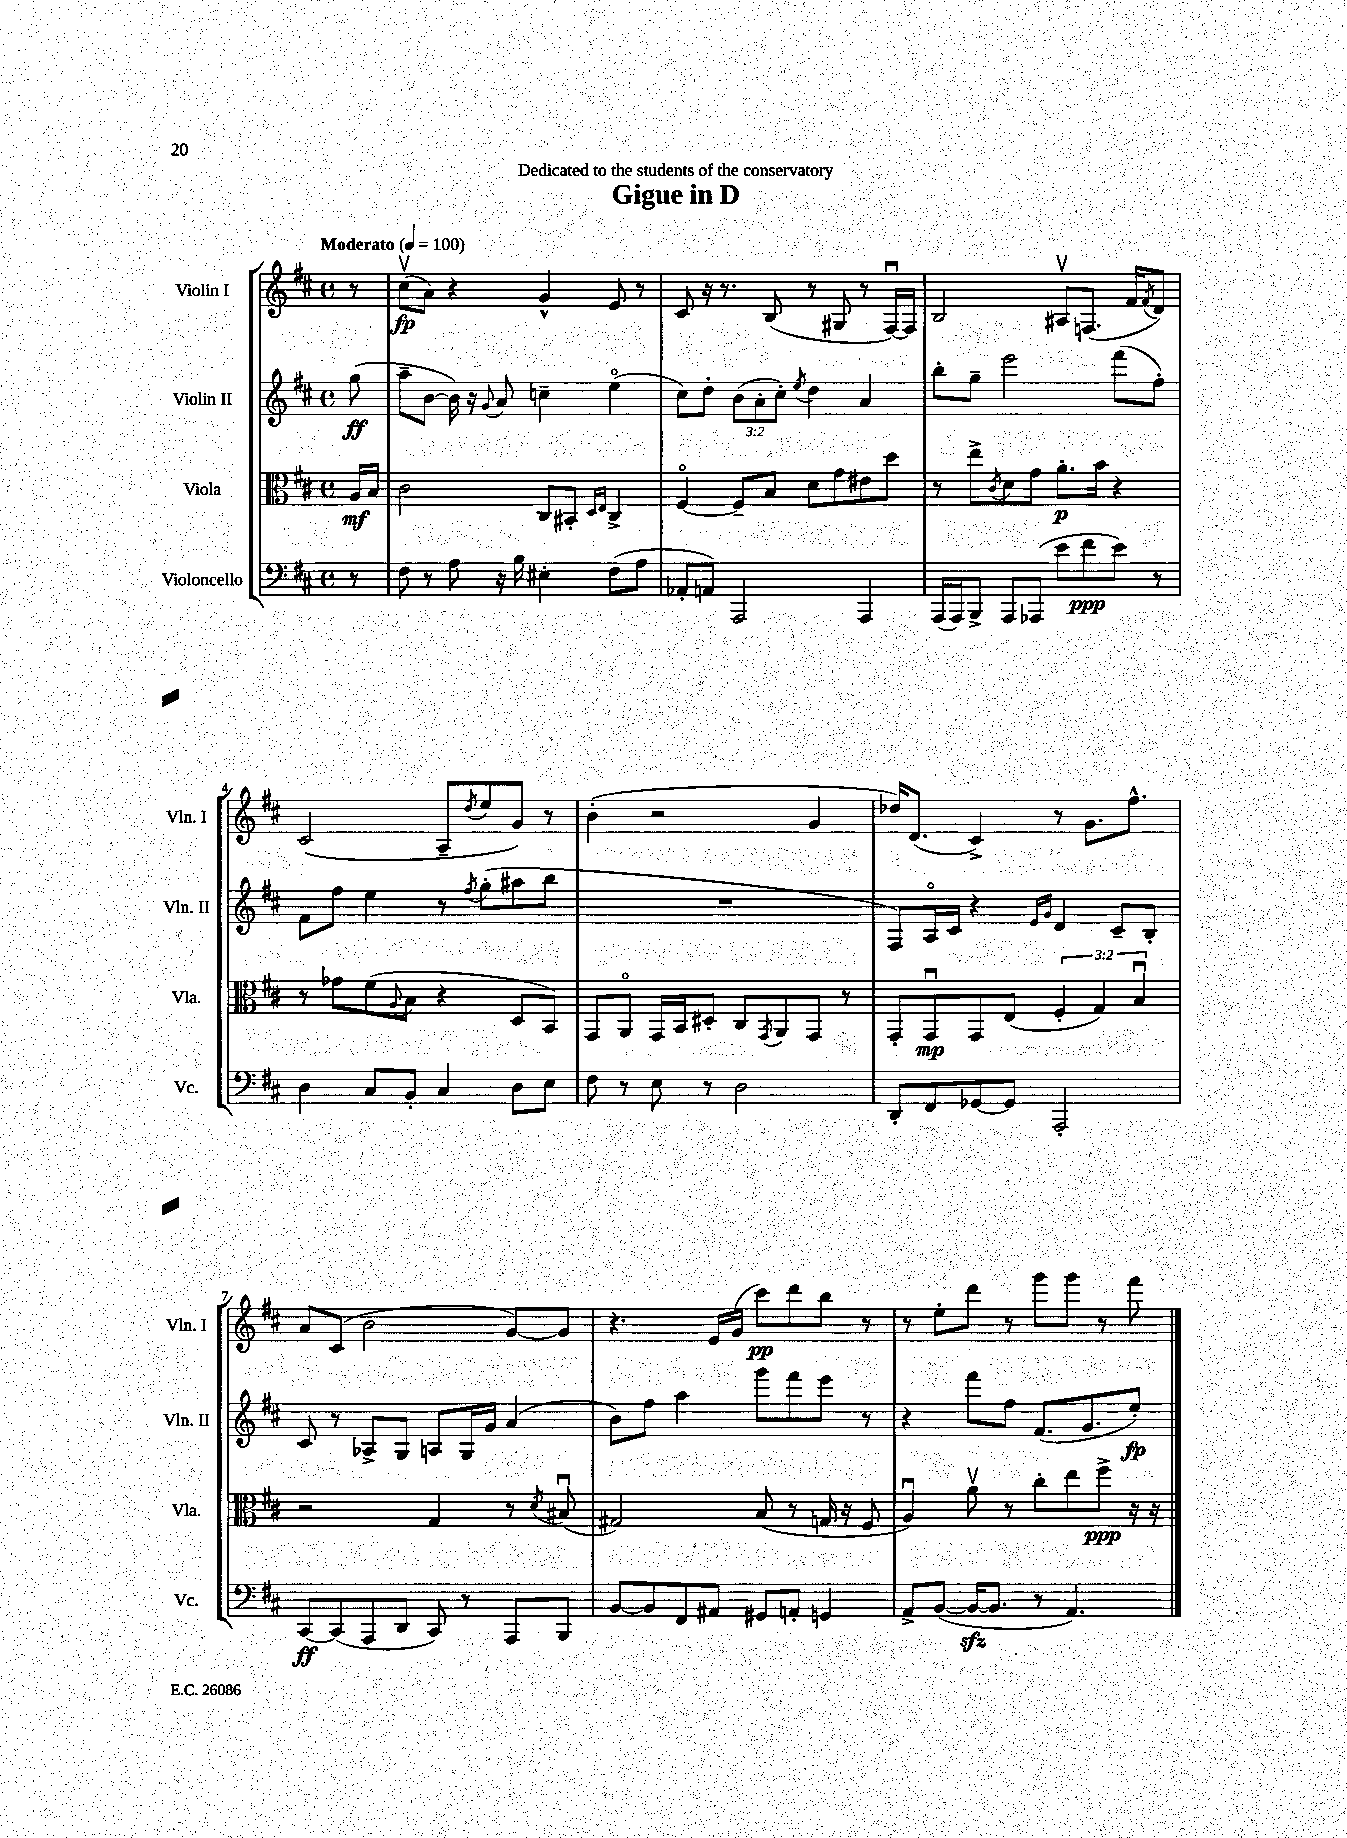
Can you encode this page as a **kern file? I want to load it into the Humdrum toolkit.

**kern	**dynam	**kern	**dynam	**kern	**dynam	**kern	**dynam
*part4	*part4	*part3	*part3	*part2	*part2	*part1	*part1
*staff4	*staff4	*staff3	*staff3	*staff2	*staff2	*staff1	*staff1
*I"Violoncello	*	*I"Viola	*	*I"Violin II	*	*I"Violin I	*
*I'Vc.	*	*I'Vla.	*	*I'Vln. II	*	*I'Vln. I	*
*clefF4	*	*clefC3	*	*clefG2	*	*clefG2	*
*k[f#c#]	*	*k[f#c#]	*	*k[f#c#]	*	*k[f#c#]	*
*M4/4	*	*M4/4	*	*M4/4	*	*M4/4	*
*met(c)	*	*met(c)	*	*met(c)	*	*met(c)	*
*MM100	*	*MM100	*	*MM100	*	*MM100	*
=	=	=	=	=	=	=	=
!	!	!	!	!	!	!LO:TX:a:B:t=Moderato	!
8r	.	16A/LL	mf	(8gg\	ff	8r	.
.	.	16B/JJ	.	.	.	.	.
=1	=1	=1	=1	=1	=1	=1	=1
8F#\	.	2c#\	.	8aa~\L	.	(8cc#v\L	fp
8r	.	.	.	[8b\J	.	8a\J)	.
8A\	.	.	.	16b\])	.	4r	.
.	.	.	.	16r	.	.	.
.	.	.	.	8qqg/	.	.	.
16r	.	.	.	8a/	.	.	.
16B\	.	.	.	.	.	.	.
4E#X'\	.	8C#/L	.	4ccn~\	.	4g^^/	.
.	.	8BB#X'/J	.	.	.	.	.
.	.	16qqD/LL	.	.	.	.	.
.	.	16qqE/JJ	.	.	.	.	.
(8F#\L	.	4C#^/	.	(4ee\	.	8e/	.
8A\J	.	.	.	.	.	8r	.
=2	=2	=2	=2	=2	=2	=2	=2
8AA-X'/L	.	[4F#/	.	8cc#\L)	.	8c#/	.
8AAn/J)	.	.	.	8dd'\J	.	16r	.
.	.	.	.	.	.	8.r	.
2AAA/	.	8F#~/L]	.	(12b\L	.	.	.
.	.	.	.	12a'\	.	.	.
.	.	8B/J	.	.	.	(8B/	.
.	.	.	.	12cc#'\J)	.	.	.
.	.	.	.	8qee/	.	.	.
.	.	8d\L	.	4dd\	.	8r	.
.	.	8g\	.	.	.	8G#X/	.
4AAA/	.	8e#X\	.	4a/	.	8r	.
.	.	8dd\J	.	.	.	[16F#u/LL)	.
.	.	.	.	.	.	16F#/JJ]	.
=3	=3	=3	=3	=3	=3	=3	=3
(16AAA/LL	.	8r	.	8bb'\L	.	2B/	.
16AAA/J)	.	.	.	.	.	.	.
8BBB^/J	.	8ee^\L	.	8gg~\J	.	.	.
.	.	8qc#/	.	.	.	.	.
8AAA/L	.	8d\	.	2eee\	.	.	.
(8AAA-X/J	.	8g\J	.	.	.	.	.
8e\L	.	8.a'\L	p	.	.	8A#Xv/L	.
8f#\	ppp	.	.	.	.	(8.Fn/J	.
.	.	16b\Jk	.	.	.	.	.
8e\J)	.	4r	.	(8fff#\L	.	.	.
.	.	.	.	.	.	16f#/KL	.
.	.	.	.	.	.	8qf#/	.
8r	.	.	.	8ff#'\J)	.	8d/J)	.
!!LO:LB:g=z
=4	=4	=4	=4	=4	=4	=4	=4
4D\	.	8r	.	8f#\L	.	(2c#/	.
.	.	8g-X\L	.	8ff#\J	.	.	.
8C#/L	.	(8f#\	.	4ee\	.	.	.
.	.	8qqA/	.	.	.	.	.
8BB'/J	.	8B\J	.	.	.	.	.
4C#/	.	4r	.	8r	.	8A~/L	.
.	.	.	.	8qff#/	.	8qdd/	.
.	.	.	.	(8gg'\L	.	8ee/	.
8D\L	.	8D/L	.	8aa#X\	.	8g/J)	.
8E\J	.	8BB/J)	.	8bb\J	.	8r	.
=5	=5	=5	=5	=5	=5	=5	=5
8F#\	.	8GG/L	.	1r	.	(4b'\	.
8r	.	8AA/J	.	.	.	.	.
8E\	.	16GG/LL	.	.	.	2r	.
.	.	16BB/J	.	.	.	.	.
8r	.	8D#X'/J	.	.	.	.	.
2D\	.	8C#/L	.	.	.	.	.
.	.	8qGG/	.	.	.	.	.
.	.	8AA/	.	.	.	.	.
.	.	8GG/J	.	.	.	4g/	.
.	.	8r	.	.	.	.	.
=6	=6	=6	=6	=6	=6	=6	=6
8DD'/L	.	8GG'/L	.	8F#/L)	.	16dd-X/KL)	.
.	.	.	.	.	.	(8.d/J	.
8FF#/	.	8GGu/	mp	16A/L	.	.	.
.	.	.	.	16c#/JJ	.	.	.
[8GG-X/	.	8GG/	.	4r	.	4c#^/)	.
8GG-/J]	.	(8E/J	.	.	.	.	.
.	.	.	.	16qqe/LL	.	.	.
.	.	.	.	16qqg/JJ	.	.	.
2AAA'/	.	6F#'/	.	4d/	.	8r	.
.	.	.	.	.	.	8.g\L	.
.	.	6G/)	.	.	.	.	.
.	.	.	.	8c#~/L	.	.	.
.	.	.	.	.	.	8.ff#^^\J	.
.	.	6Bu/	.	.	.	.	.
.	.	.	.	8B'/J	.	.	.
!!LO:LB:g=z
=7	=7	=7	=7	=7	=7	=7	=7
[8CC#/L	ff	2r	.	8c#/	.	8a/L	.
(8CC#/]	.	.	.	8r	.	(8c#/J	.
8AAA/	.	.	.	8A-X^/L	.	2b\	.
8DD/J	.	.	.	8G/J	.	.	.
8CC#/)	.	4G/	.	8An/L	.	.	.
8r	.	.	.	16G/L	.	.	.
.	.	.	.	16g/JJ	.	.	.
8AAA/L	.	8r	.	(4a/	.	[8g/L)	.
.	.	8qd/	.	.	.	.	.
8BBB/J	.	(8B#Xu/	.	.	.	8g/J]	.
=8	=8	=8	=8	=8	=8	=8	=8
[8BB/L	.	2G#X/)	.	8b\L)	.	4.r	.
8BB/]	.	.	.	8ff#\J	.	.	.
8FF#/	.	.	.	4aa\	.	.	.
8AA#X/J	.	.	.	.	.	16e/LL	.
.	.	.	.	.	.	(16g/JJ	.
8GG#X/L	.	(8B/	.	8ggg\L	.	8ccc#\L)	pp
8AAn'/J	.	8r	.	8fff#\	.	8ddd\	.
4GGn/	.	16Gn/	.	8eee\J	.	8bb\J	.
.	.	16r	.	.	.	.	.
.	.	8F#/	.	8r	.	8r	.
=9	=9	=9	=9	=9	=9	=9	=9
8AA^/L	.	4Au/)	.	4r	.	8r	.
([8BB/J	.	.	.	.	.	8ee'\L	.
16BBzz/KL_	.	8av\	.	8fff#\L	.	8ddd\J	.
8.BB/J]	.	.	.	.	.	.	.
.	.	8r	.	8ff#\J	.	8r	.
8r	.	8cc#'\L	.	(8.f#/L	.	8ggg\L	.
4.AA/)	.	8ee\	.	.	.	8ggg\J	.
.	.	.	.	8.g/	.	.	.
.	.	8ff#^\J	ppp	.	.	8r	.
.	.	16r	.	8ee'/J)	fp	8fff#\	.
.	.	16r	.	.	.	.	.
==	==	==	==	==	==	==	==
*-	*-	*-	*-	*-	*-	*-	*-
